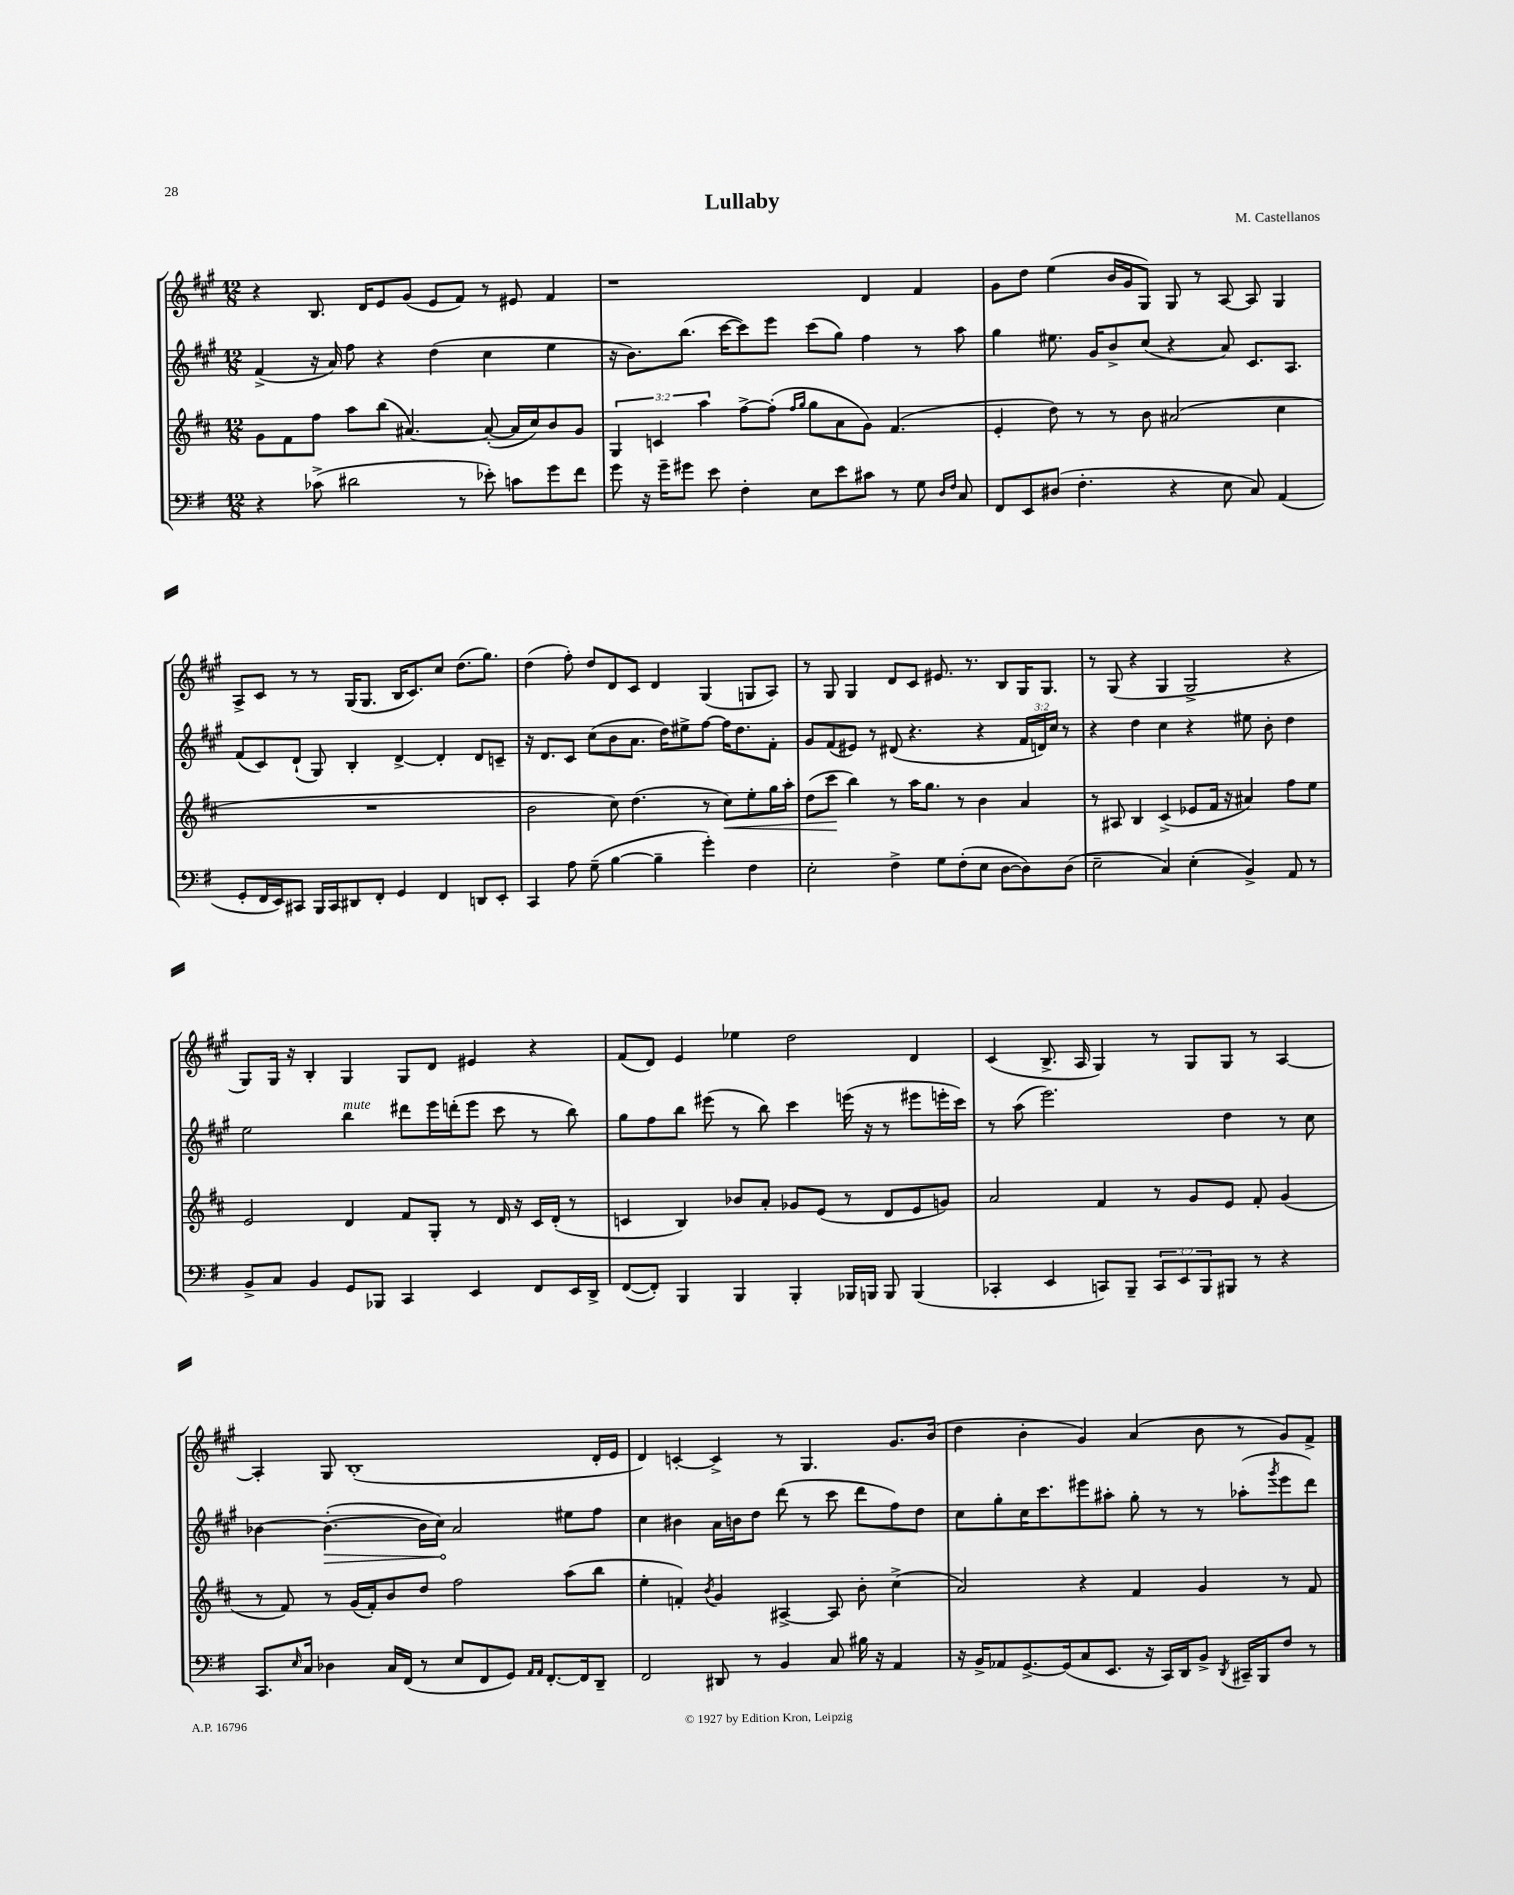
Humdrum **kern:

**kern	**kern	**kern	**kern
*staff4	*staff3	*staff2	*staff1
*clefF4	*clefG2	*clefG2	*clefG2
*k[f#]	*k[f#c#]	*k[f#c#g#]	*k[f#c#g#]
*M12/8	*M12/8	*M12/8	*M12/8
4r	8g	(4f#^	4r
.	8f#	.	.
(8c-^	8ff#	16r	8.B
.	.	16a)	.
2d#	8aa	8ff#	.
.	.	.	16d
.	(8bb	4r	8e
.	[4.a#)	.	(8g#
.	.	(4dd	8e
8r	.	.	8f#)
8e-')	(8a#'_	4cc#	8r
8c	16a#]	.	8e#
.	16cc#)	.	.
8g	8b	4ee	4f#
8f#	8g	.	.
=	=	=	=
8g	6G	16r	1r
.	.	8.b)	.
16r	.	.	.
.	6c	.	.
16g~	.	.	.
8g#	.	(8.bb	.
.	6aa	.	.
8e	.	.	.
.	.	[16ccc#	.
4F#'	[8ff#^	8ccc#])	.
.	(8ff#']	8eee	.
.	16qqff#	.	.
.	16qqgg	.	.
8E	8gg	(8ccc#	.
8e	8a	8gg#)	.
8c#	8g)	4ff#	4d
8r	(4.f#	.	.
8G	.	8r	4f#
16qqD	.	.	.
16qqF#	.	.	.
8C	.	8aa	.
=	=	=	=
8FF#	4e'	4gg#	8g#
8EE	.	.	8dd
(8D#	8dd)	8.ee#	(4ee
4.F#'	8r	.	.
.	.	16g#	.
.	8r	8b^	16b
.	.	.	16g#
.	8b	(8cc#	8G#)
4r	(2a#	4r	8G#
.	.	.	8r
8E	.	8a)	[8A
8C)	.	8.c#	8A]
(4AA	4cc#	.	4G#
.	.	8.A	.
=	=	=	=
8GG'	1.r	(8f#	8A^
16FF#	.	8c#)	8c#
16EE)	.	.	.
8CC#	.	(8d`	8r
16BBB	.	8G#)	8r
16CC#	.	.	.
8DD#	.	4B'	(16G#
.	.	.	8.G#
8FF#'	.	.	.
4GG	.	[4d^	16B
.	.	.	8.c#)
4FF#	.	4d']	8cc#
.	.	.	(8.dd
8DD	.	8d	.
.	.	.	8.gg#)
8EE'	.	8c~	.
=	=	=	=
4CC	2b	16r	(4dd
.	.	8.d	.
8A	.	8c#	8ff#')
(8G~	.	(8cc#	8dd
[4B	8cc#)	8b	8d
.	(4.dd	8.a	8c#
4B~]	.	.	4d
.	.	16dd)	.
.	.	8ee#^	.
4g')	8r	[8ff#	(4G#
.	8cc#)	16ff#]	.
.	.	8.dd	.
4F#	8ee'	.	8G
.	16gg	8f#'	8A)
.	16aa'	.	.
=	=	=	=
2E'	(8dd	8g#	8r
.	8ccc#	(8f#	8G#
.	4bb)	8e#)	4G#
.	.	8r	.
4F#^	8r	(8d#	8d
.	16aa	4.r	8c#
.	8.gg	.	.
8G	.	.	8.e#
(8F#'	8r	.	.
.	.	.	8.r
8E	4b	4r	.
[8D	.	.	8B
8D])	4a	24f#	16G#
.	.	24d)	.
.	.	.	8.G#
.	.	24cc#	.
(8D	.	8r	.
=	=	=	=
2E~	8r	4r	8r
.	8A#	.	(8G#
.	4B	4dd	4r
4C)	(4c#^	4cc#	4G#
(4E'	8e-	4r	2G#^
.	16f#	.	.
.	16r	.	.
4BB^)	4a#)	8ee#	.
.	.	8b'	.
8AA	8ff#	4dd	4r
8r	8ee	.	.
=	=	=	=
8BB^	2e	2ee	8G#)
8C	.	.	16G#
.	.	.	16r
4BB	.	.	4B'
8GG	4d	4bb	4G#
8BBB-	.	.	.
4CC	8f#	8ddd#	8G#
.	8G'	16eee	8d
.	.	(16ddd'	.
4EE	8r	8eee	4e#
.	16d	8ccc#	.
.	16r	.	.
8FF#	16c#	8r	4r
.	(16d'	.	.
16EE	8r	8bb)	.
16DD^	.	.	.
=	=	=	=
([8FF#	4c	8gg#	(8f#
8FF#'])	.	8ff#	8d)
4BBB	4B)	8bb	4e
.	.	(8eee#	.
4BBB	8b-	8r	4ee-
.	8a'	8bb)	.
4BBB'	8g-	4ccc#	2dd
.	(8e	.	.
16BBB-	8r	(16eee	.
16BBB	.	16r	.
8BBB	8d	8r	.
(4BBB	8e	8eee#	4d
.	8g)	16eee'	.
.	.	16ccc#)	.
=	=	=	=
4CC-'	2a	8r	(4c#
.	.	(8aa	.
4EE	.	2.eee)	8.B^
.	.	.	16A
8CC)	4f#	.	4G#)
8BBB~	.	.	.
12CC	8r	.	8r
12EE	.	.	.
.	8g	.	8G#
12BBB	.	.	.
8BBB#	8e	4dd	8G#
8r	8f#'	.	8r
4r	(4g	8r	[4A
.	.	8cc#	.
=	=	=	=
8.CC	8r	[4b-	4A']
.	8f#)	.	.
16qqE	.	.	.
16C	.	.	.
4D-	8r	(4.b-'_	8G#
.	(16g	.	(1B'
.	16f#')	.	.
16C	8b	.	.
(16FF#	.	.	.
8r	8dd	16b-]	.
.	.	16cc#)	.
8E	2ff#	2a	.
8FF#	.	.	.
8GG)	.	.	.
16qqAA	.	.	.
16qqAA	.	.	.
[8.FF#'	.	.	.
.	(8aa	8ee#	.
16FF#]	.	.	.
8DD~	8bb	8ff#	16d'
.	.	.	16e
=	=	=	=
2FF#	4ee'	4cc#	4d)
.	4f')	4b#	[4c'
.	8qb	.	.
8DD#	4g	16a	4c^]
.	.	16b	.
8r	.	8dd	.
4BB	[4A#^	(8ddd	8r
.	.	8r	4.G#
8C	8A#]	8ccc#	.
16B#	8b'	8ddd	.
16r	.	.	.
4AA	(4cc#^	8ff#)	8.g#
.	.	8dd	.
.	.	.	(16b
=	=	=	=
16r	2a)	8cc#	4dd
16BB^	.	.	.
8AA-	.	8gg#'	.
[8.GG^	.	16cc#	4b'
.	.	8.ccc#	.
(16GG]	.	.	.
8C	4r	8eee#	4g#)
8.EE	.	8aa#'	.
.	4f#	8gg#'	(4a
16r	.	.	.
16CC)	.	8r	.
16DD	.	.	.
8BB^	4g	8r	8b
8qDD	.	.	.
16CC#~	.	(8aa-'	8r
16BBB	.	.	.
.	.	8qggg#	.
8F#	8r	8eee#	8g#)
8r	8f#	8ddd)	8f#^
==	==	==	==
*-	*-	*-	*-
